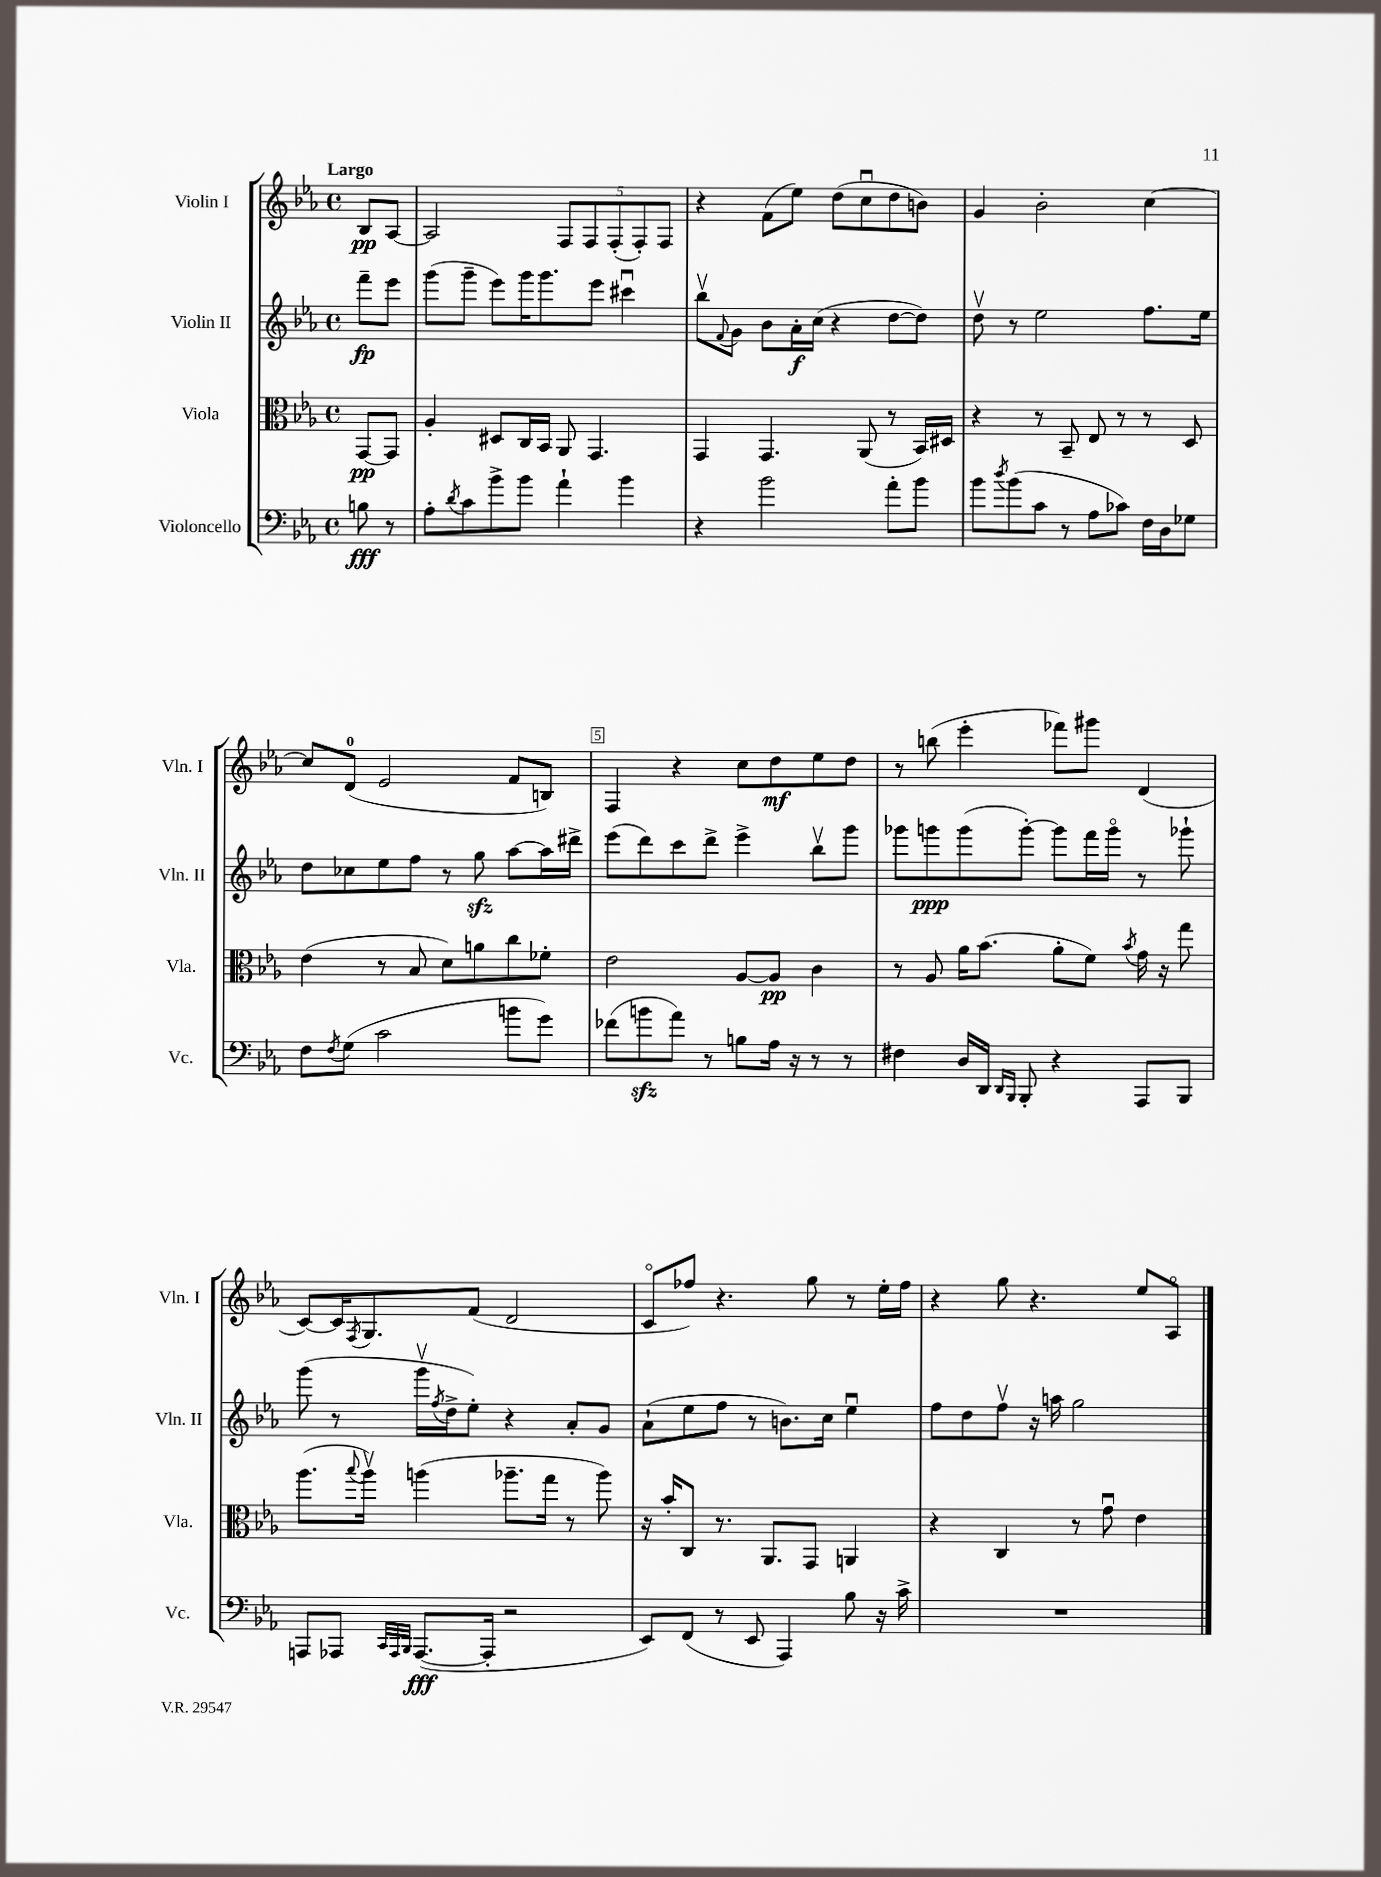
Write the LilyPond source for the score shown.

<<
\new StaffGroup <<
\new Staff = "s0" \with { instrumentName = "Violin I" shortInstrumentName = "Vln. I" } {
    \clef treble \key ees \major \defaultTimeSignature \time 4/4 \partial 4 \tempo "Largo"
    bes8\pp aes8~ |
    aes2 \tuplet 5/4 { f8 f8 f8-.( f8-.) f8 } |
    r4 f'8( ees''8) d''8( c''8\downbow d''8 b'8) |
    g'4 bes'2-. c''4~ |
    c''8 d'8-0( ees'2 f'8 b8) |
    f4 r4 c''8 d''8\mf ees''8 d''8 |
    r8 b''8( ees'''4-. fes'''8) gis'''8 d'4( |
    c'8~) c'16 \acciaccatura { f8 } g8. f'8( d'2 |
    c'8\flageolet fes''8) r4. g''8 r8 ees''16-. fes''16 |
    r4 g''8 r4. ees''8 aes8\flageolet \bar "|." |
}
\new Staff = "s1" \with { instrumentName = "Violin II" shortInstrumentName = "Vln. II" } {
    \clef treble \key ees \major \defaultTimeSignature \time 4/4 \partial 4
    f'''8--\fp ees'''8 |
    g'''8( g'''8-- ees'''8) g'''16 g'''8. ees'''8 cis'''4\downbow |
    bes''8\upbow \appoggiatura { f'8 } g'8 bes'8 aes'16-.\f c''16( r4 d''8~ d''8) |
    d''8\upbow r8 ees''2 f''8. ees''16 |
    d''8 ces''8 ees''8 f''8 r8 g''8\sfz aes''8~ aes''16 dis'''16-> |
    ees'''8( d'''8) c'''8 d'''8-> ees'''4-> bes''8\upbow g'''8 |
    ges'''8 g'''8\ppp g'''8( g'''8~-.) g'''8 f'''16 g'''16\flageolet r8 ges'''8-! |
    g'''8( r8 g'''16\upbow \acciaccatura { f''8 } d''16-> ees''8-.) r4 aes'8-. g'8 |
    aes'8-!( ees''8 f''8 r8 b'8.) c''16 ees''4\downbow |
    f''8 d''8 f''8\upbow r16 a''16 g''2 \bar "|." |
}
\new Staff = "s2" \with { instrumentName = "Viola" shortInstrumentName = "Vla." } {
    \clef alto \key ees \major \defaultTimeSignature \time 4/4 \partial 4
    g,8~\pp g,8 |
    aes4-. dis8 c16 bes,16 aes,8 g,4. |
    g,4 g,4. aes,8( r8 bes,16) dis16 |
    r4 r8 bes,8-- ees8 r8 r8 d8 |
    ees'4( r8 bes8 d'8) a'8 c''8 fes'8-. |
    ees'2 aes8~ aes8\pp c'4 |
    r8 aes8 aes'16 bes'8.( aes'8-. f'8) \acciaccatura { bes'8 } g'16 r16 g''8 |
    aes''8.( \appoggiatura { bes''8 } aes''16\upbow) a''4( aes''8.-- g''16 r8 aes''8) |
    r16 bes'16-. c8 r8. aes,8. g,8 a,4 |
    r4 c4 r8 g'8\downbow ees'4 \bar "|." |
}
\new Staff = "s3" \with { instrumentName = "Violoncello" shortInstrumentName = "Vc." } {
    \clef bass \key ees \major \defaultTimeSignature \time 4/4 \partial 4
    b8\fff r8 |
    aes8-. \acciaccatura { d'8 } c'8 bes'8-> bes'8 aes'4-! bes'4 |
    r4 bes'2 aes'8-. bes'8 |
    bes'8 \acciaccatura { d''8 } bes'8( c'8 r8 aes8 ces'8) f16 d16 ges8 |
    f8 \acciaccatura { f8 } g8( c'2 b'8 g'8) |
    fes'8( b'8\sfz aes'8) r8 b8 aes16 r16 r8 r8 |
    fis4 d16 d,16 \grace { d,16 bes,,16 } bes,,8-. r4 aes,,8 bes,,8 |
    a,,8 aes,,8 \grace { c,32 aes,,32 bes,,32 } aes,,8.~\fff( aes,,16-. r2 |
    ees,8) f,8( r8 ees,8 aes,,4) bes8 r16 c'16-> |
    R1 \bar "|." |
}
>>
>>
\layout { \context { \Score \override BarNumber.break-visibility = ##(#f #t #t) barNumberVisibility = #(every-nth-bar-number-visible 5) \override BarNumber.stencil = #(make-stencil-boxer 0.1 0.3 ly:text-interface::print) } }
